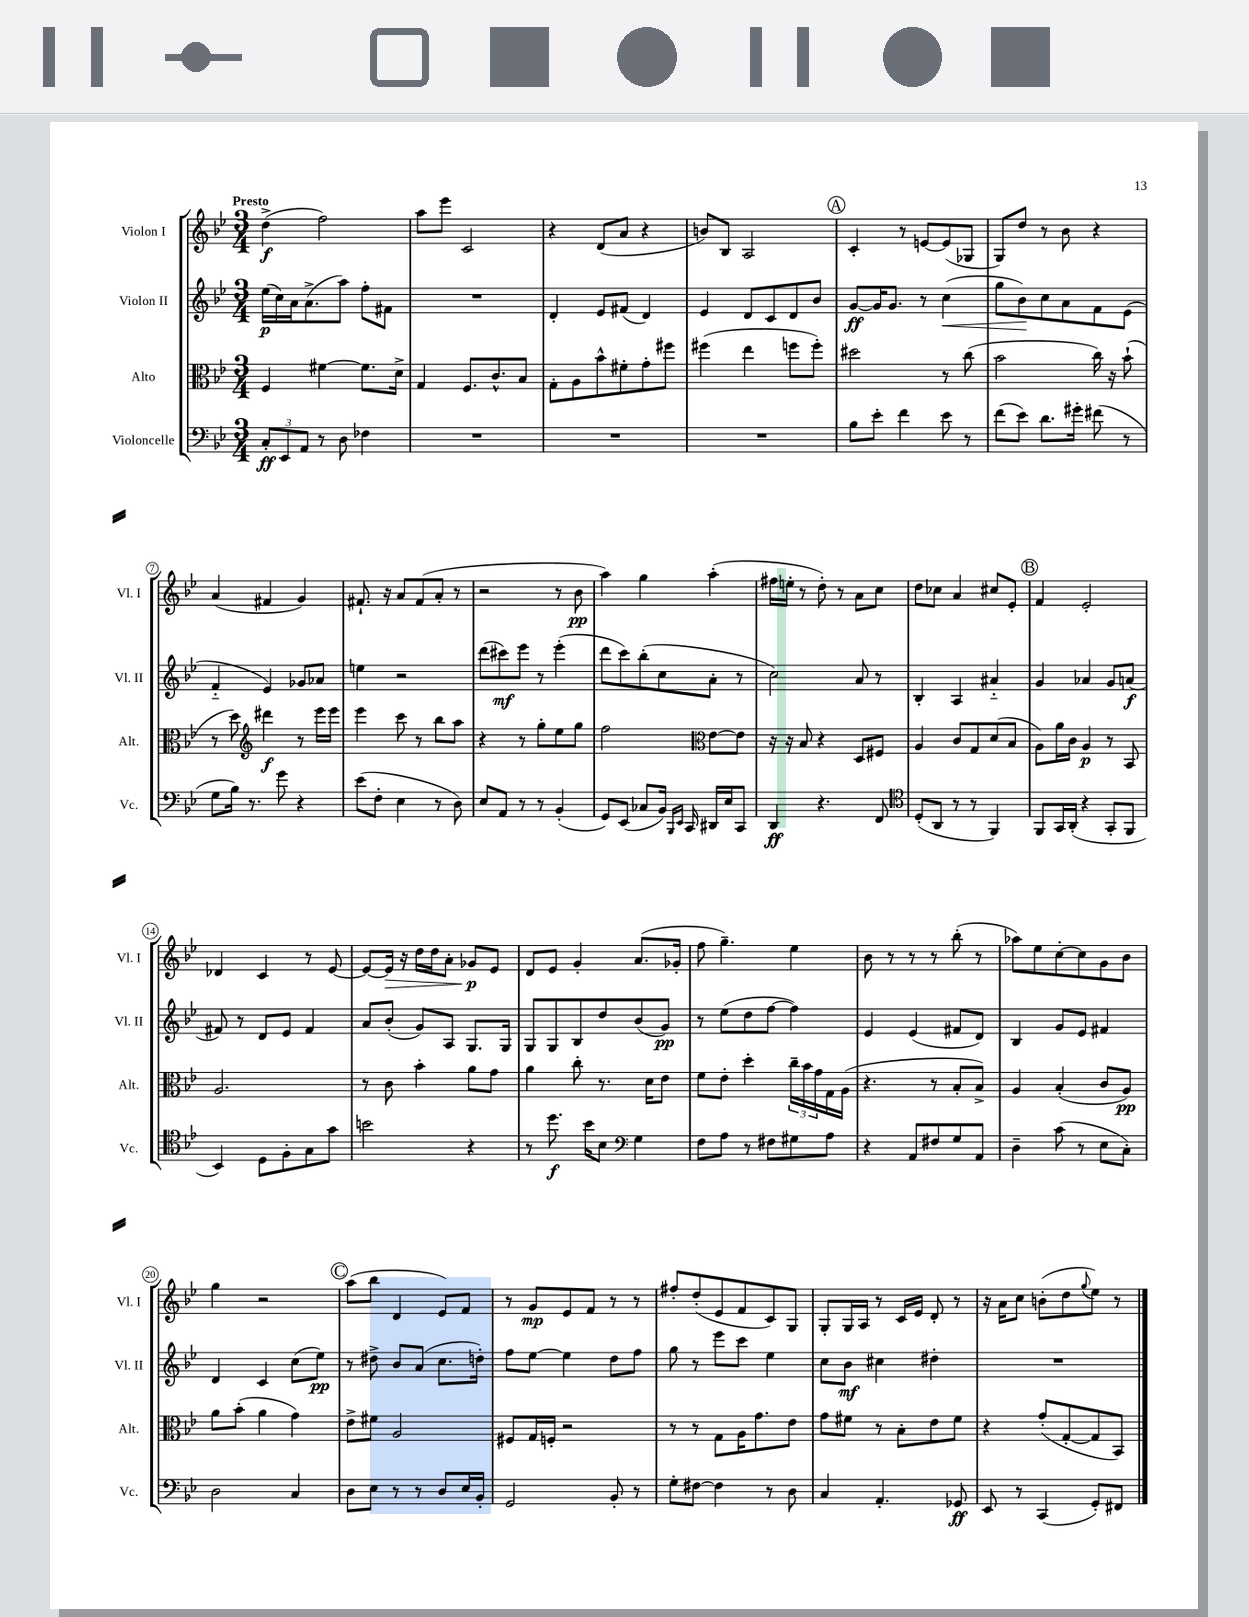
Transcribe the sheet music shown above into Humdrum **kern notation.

**kern	**dynam	**kern	**dynam	**kern	**dynam	**kern	**dynam
*part4	*part4	*part3	*part3	*part2	*part2	*part1	*part1
*staff4	*staff4	*staff3	*staff3	*staff2	*staff2	*staff1	*staff1
*I"Violoncelle	*	*I"Alto	*	*I"Violon II	*	*I"Violon I	*
*I'Vc.	*	*I'Alt.	*	*I'Vl. II	*	*I'Vl. I	*
*clefF4	*	*clefC3	*	*clefG2	*	*clefG2	*
*k[b-e-]	*	*k[b-e-]	*	*k[b-e-]	*	*k[b-e-]	*
*M3/4	*	*M3/4	*	*M3/4	*	*M3/4	*
=1	=1	=1	=1	=1	=1	=1	=1
!	!	!	!	!	!	!LO:TX:a:B:t=Presto	!
12C'/L	ff	4F/	.	(16ee-\LL	p	(4dd^\	f
.	.	.	.	16cc\)	.	.	.
12EE-/	.	.	.	.	.	.	.
.	.	.	.	16a\J	.	.	.
12AA/J	.	.	.	.	.	.	.
.	.	.	.	(8.a^\	.	.	.
8r	.	[4f#X\	.	.	.	2ff\)	.
8D\	.	.	.	8aa\J)	.	.	.
4F-X\	.	8.f#\L]	.	8ff'\L	.	.	.
.	.	.	.	8f#X\J	.	.	.
.	.	16d^\Jk	.	.	.	.	.
=2	=2	=2	=2	=2	=2	=2	=2
2.r	.	4G/	.	2.r	.	8aa\L	.
.	.	.	.	.	.	8eee-\J	.
.	.	8.F/L	.	.	.	2c/	.
.	.	8.c^^/	.	.	.	.	.
.	.	8B-/J	.	.	.	.	.
=3	=3	=3	=3	=3	=3	=3	=3
2.r	.	8G'\L	.	4d'/	.	4r	.
.	.	8A\	.	.	.	.	.
.	.	8b-^^\	.	8e-/L	.	(8d/L	.
.	.	8f#X'\	.	(8f#X/J	.	8a/J	.
.	.	8g'\	.	4d/)	.	4r	.
.	.	8ff#X\J	.	.	.	.	.
=4	=4	=4	=4	=4	=4	=4	=4
2.r	.	(4ff#X\	.	4e-/	.	8bn/L)	.
.	.	.	.	.	.	8B-/J	.
.	.	4ee-\	.	8d/L	.	2A/	.
.	.	.	.	8c/	.	.	.
.	.	8ffn\L	.	8d/	.	.	.
.	.	8ff'\J)	.	8b-/J	.	.	.
!!LO:REH:place=s1:t=A
=5	=5	=5	=5	=5	=5	=5	=5
8B-\L	.	2dd#X\	.	[8g/L	ff	4c'/	.
8e-'\J	.	.	.	16g/K]	.	.	.
.	.	.	.	8.g/J	.	.	.
4f\	.	.	.	.	.	8r	.
.	.	.	.	8r	.	[8en/L	.
!	!	!	!	!	!LO:HP:b	!	!
8e-\	.	8r	.	(4cc\	<	(8e/]	.
8r	.	(8cc\	.	.	.	8G-X/J	.
=6	=6	=6	=6	=6	=6	=6	=6
(8f\L	.	2b-\	.	8gg\L	.	8G/L)	.
8e-\J)	.	.	.	8b-\)	.	8dd/J	.
8.d\L	.	.	.	8cc\	[	8r	.
.	.	.	.	8a\	.	8b-\	.
16g#X'\Jk	.	.	.	.	.	.	.
(8f#X\	.	16cc\)	.	8f\	.	4r	.
.	.	16r	.	.	.	.	.
8r	.	(8b-`\	.	(8e-\J	.	.	.
!!LO:LB:g=z
=7	=7	=7	=7	=7	=7	=7	=7
8G\L	.	8r	.	4f/	.	(4a/	.
16B-\Jk)	.	8dd\)	.	.	.	.	.
8.r	.	.	.	.	.	.	.
*	*	*clefG2	*	*	*	*	*
.	.	4ddd#X\	f	4e-/)	.	4f#X/	.
8g\	.	.	.	.	.	.	.
4r	.	8r	.	8g-X/L	.	4g/)	.
.	.	16eee-\LL	.	8a-X/J	.	.	.
.	.	16eee-\JJ	.	.	.	.	.
=8	=8	=8	=8	=8	=8	=8	=8
(8e-\L	.	4eee-\	.	4een\	.	8.f#X`/	.
8F'\J	.	.	.	.	.	.	.
.	.	.	.	.	.	16r	.
4E-\	.	8ccc\	.	2r	.	8a/L	.
.	.	8r	.	.	.	(8f#/	.
8r	.	8bb-\L	.	.	.	8a'/J	.
8D\)	.	8aa\J	.	.	.	8r	.
=9	=9	=9	=9	=9	=9	=9	=9
8E-/L	.	4r	.	(8ddd\L	.	2r	.
8AA/J	.	.	.	8ccc#X\)	mf	.	.
8r	.	8r	.	8eee-\J	.	.	.
8r	.	8gg'\L	.	8r	.	.	.
(4BB-'/	.	8ee-\	.	(4eee-'\	.	8r	.
.	.	8gg\J	.	.	.	8b-\	pp
=10	=10	=10	=10	=10	=10	=10	=10
8GG/L)	.	2ff\	.	8ddd\L	.	4aa\)	.
(8EE-/J	.	.	.	8ccc\)	.	.	.
8C-X/L	.	.	.	(8bb-'\	.	4gg\	.
16BB-/Jk)	.	.	.	8cc\	.	.	.
16qqBBB-/LL	.	.	.	.	.	.	.
16qqEE-/JJ	.	.	.	.	.	.	.
16CC/	.	.	.	.	.	.	.
*	*	*clefC3	*	*	*	*	*
16DD#X/LL	.	[8e-\L	.	8a'\J	.	(4aa'\	.
16E-/J	.	.	.	.	.	.	.
8CC/J	.	8e-\J]	.	8r	.	.	.
=11	=11	=11	=11	=11	=11	=11	=11
4DD/	ff	16r	.	2cc\)	.	16ff#X\LL	.
.	.	16r	.	.	.	16een'\JJ	.
.	.	8B-/	.	.	.	8r	.
4.r	.	4r	.	.	.	8dd'\)	.
.	.	.	.	.	.	8r	.
.	.	8D/L	.	8a/	.	8a\L	.
8FF/	.	8F#X/J	.	8r	.	8cc\J	.
=12	=12	=12	=12	=12	=12	=12	=12
*clefC4	*	*	*	*	*	*	*
(8D'/L	.	4A/	.	4B-'/	.	8dd\L	.
8AA/J	.	.	.	.	.	8cc-X\J	.
8r	.	8c/L	.	4A/	.	4a/	.
8r	.	8G/	.	.	.	.	.
4FF/)	.	(8d/	.	4a#X/	.	8cc#X/L	.
.	.	8B-/J	.	.	.	8e-'/J	.
!!LO:REH:place=s1:t=B
=13	=13	=13	=13	=13	=13	=13	=13
8FF/L	.	8A\L)	.	4g/	.	4f/	.
16GG/L	.	16a\L	.	.	.	.	.
(16AA'/JJ	.	16c\JJ	.	.	.	.	.
4r	.	4A/	p	4a-X/	.	2e-'/	.
8GG'/L	.	8r	.	8g/L	.	.	.
8FF/J	.	8BB-/	.	(8an/J	f	.	.
!!LO:LB:g=z
=14	=14	=14	=14	=14	=14	=14	=14
4BB-/)	.	2.A/	.	8f#X/)	.	4d-X/	.
.	.	.	.	8r	.	.	.
8D\L	.	.	.	8d/L	.	4c/	.
8F'\	.	.	.	8e-/J	.	.	.
8G\	.	.	.	4f#/	.	8r	.
8g\J	.	.	.	.	.	[8e-/	.
=15	=15	=15	=15	=15	=15	=15	=15
2bn\	.	8r	.	8a/L	.	8e-/L_	.
!	!	!	!	!	!	!	!LO:HP:b
.	.	8c\	.	(8b-'/J	.	16e-/Jk]	>
.	.	.	.	.	.	16r	.
.	.	4b-'\	.	8g/L)	.	16dd\LL	.
.	.	.	.	.	.	16dd\J	.
.	.	.	.	8A/J	.	8a'\J	.
4r	.	8a\L	.	8.G/L	.	8g-X/L	p
.	.	8g\J	.	.	.	8e-/J	]
.	.	.	.	16G/Jk	.	.	.
=16	=16	=16	=16	=16	=16	=16	=16
8r	.	4a\	.	8G/L	.	8d/L	.
8.dd\	f	.	.	8G/	.	8e-/J	.
.	.	8cc'\	.	8B-/	.	4g'/	.
16b-\KL	.	.	.	.	.	.	.
8B-\J	.	8.r	.	8dd/	.	.	.
*clefF4	*	*	*	*	*	*	*
4G\	.	.	.	(8b-/	.	(8.a/L	.
.	.	16d\KL	.	.	.	.	.
.	.	8e-\J	.	8g/J)	pp	.	.
.	.	.	.	.	.	16g-X'/Jk	.
=17	=17	=17	=17	=17	=17	=17	=17
8F\L	.	8f\L	.	8r	.	8ff\	.
8A\J	.	8e-'\J	.	(8ee-\L	.	4.gg~\)	.
8r	.	4dd'\	.	8dd\	.	.	.
8F#X\L	.	.	.	[8ff\J	.	.	.
8G#X\	.	24cc~\LL	.	4ff\])	.	4ee-\	.
.	.	24b-\	.	.	.	.	.
.	.	24g\	.	.	.	.	.
8A\J	.	16G\	.	.	.	.	.
.	.	(16A\JJ	.	.	.	.	.
=18	=18	=18	=18	=18	=18	=18	=18
4r	.	4.r	.	4e-/	.	8b-\	.
.	.	.	.	.	.	8r	.
8AA/L	.	.	.	(4e-/	.	8r	.
8F#X/	.	8r	.	.	.	8r	.
8G/	.	8B-'/L	.	8f#X/L	.	(8bb-'\	.
8AA/J	.	8B-^/J)	.	8d/J)	.	8r	.
=19	=19	=19	=19	=19	=19	=19	=19
4D~\	.	4A/	.	4B-/	.	8aa-X\L)	.
.	.	.	.	.	.	8ee-\	.
(8c\	.	(4B-'/	.	8g/L	.	[8cc'\	.
8r	.	.	.	8e-/J	.	8cc\]	.
8E-\L	.	8c/L	.	4f#X/	.	8g\	.
8C'\J)	.	8A/J)	pp	.	.	8b-\J	.
!!LO:LB:g=z
=20	=20	=20	=20	=20	=20	=20	=20
2D\	.	8a\L	.	4d/	.	4gg\	.
.	.	(8b-'\J	.	.	.	.	.
.	.	4a\	.	4c/	.	2r	.
4C/	.	4g\)	.	(8cc\L	.	.	.
.	.	.	.	8ee-\J)	pp	.	.
!!LO:REH:place=s1:t=C
=21	=21	=21	=21	=21	=21	=21	=21
8D\L	.	8e-^\L	.	8r	.	(8aa\L	.
8E-\J	.	8f#X\J	.	8dd#X^\	.	8bb-\J	.
8r	.	2A/	.	8b-/L	.	4d/	.
8r	.	.	.	(8a/J	.	.	.
8D/L	.	.	.	8.cc\L	.	8e-/L)	.
16E-/L	.	.	.	.	.	8f/J	.
16BB-'/JJ	.	.	.	16ddn'\Jk)	.	.	.
=22	=22	=22	=22	=22	=22	=22	=22
2GG/	.	8F#X/L	.	8ff\L	.	8r	.
.	.	16G/L	.	[8ee-\J	.	8g/L	mp
.	.	16Fn'/JJ	.	.	.	.	.
.	.	2r	.	4ee-\]	.	8e-/	.
.	.	.	.	.	.	8f/J	.
8BB-'/	.	.	.	8dd\L	.	8r	.
8r	.	.	.	8ff\J	.	8r	.
=23	=23	=23	=23	=23	=23	=23	=23
8G'\L	.	8r	.	8gg\	.	8ff#X'/L	.
[8F#X\J	.	8r	.	8r	.	(8dd'/	.
4F#\]	.	8G\L	.	8eee-\L	.	8e-/	.
.	.	16A\K	.	8ccc\J	.	8f/	.
.	.	8.g\	.	.	.	.	.
8r	.	.	.	4ee-\	.	8c/)	.
8D\	.	8e-\J	.	.	.	8G/J	.
=24	=24	=24	=24	=24	=24	=24	=24
4C/	.	8g\L	.	8cc\L	.	8G'/L	.
.	.	8f#X\J	.	8b-\J	mf	16G/L	.
.	.	.	.	.	.	16A/JJ	.
4.AA'/	.	8r	.	4cc#X\	.	8r	.
.	.	8B-'\L	.	.	.	16c/LL	.
.	.	.	.	.	.	16e-/JJ	.
.	.	8e-\	.	4dd#X'\	.	8d'/	.
8GG-X/	ff	8f#\J	.	.	.	8r	.
=25	=25	=25	=25	=25	=25	=25	=25
8EE-/	.	4r	.	2.r	.	16r	.
.	.	.	.	.	.	16a\KL	.
8r	.	.	.	.	.	8cc\J	.
(4CC/	.	(8g'/L	.	.	.	(8bn'\L	.
.	.	[8G'/	.	.	.	8dd\	.
.	.	.	.	.	.	8qqgg/	.
8GG'/L)	.	8G/]	.	.	.	8ee-\J)	.
8FF#X/J	.	8BB-/J)	.	.	.	8r	.
==	==	==	==	==	==	==	==
*-	*-	*-	*-	*-	*-	*-	*-
